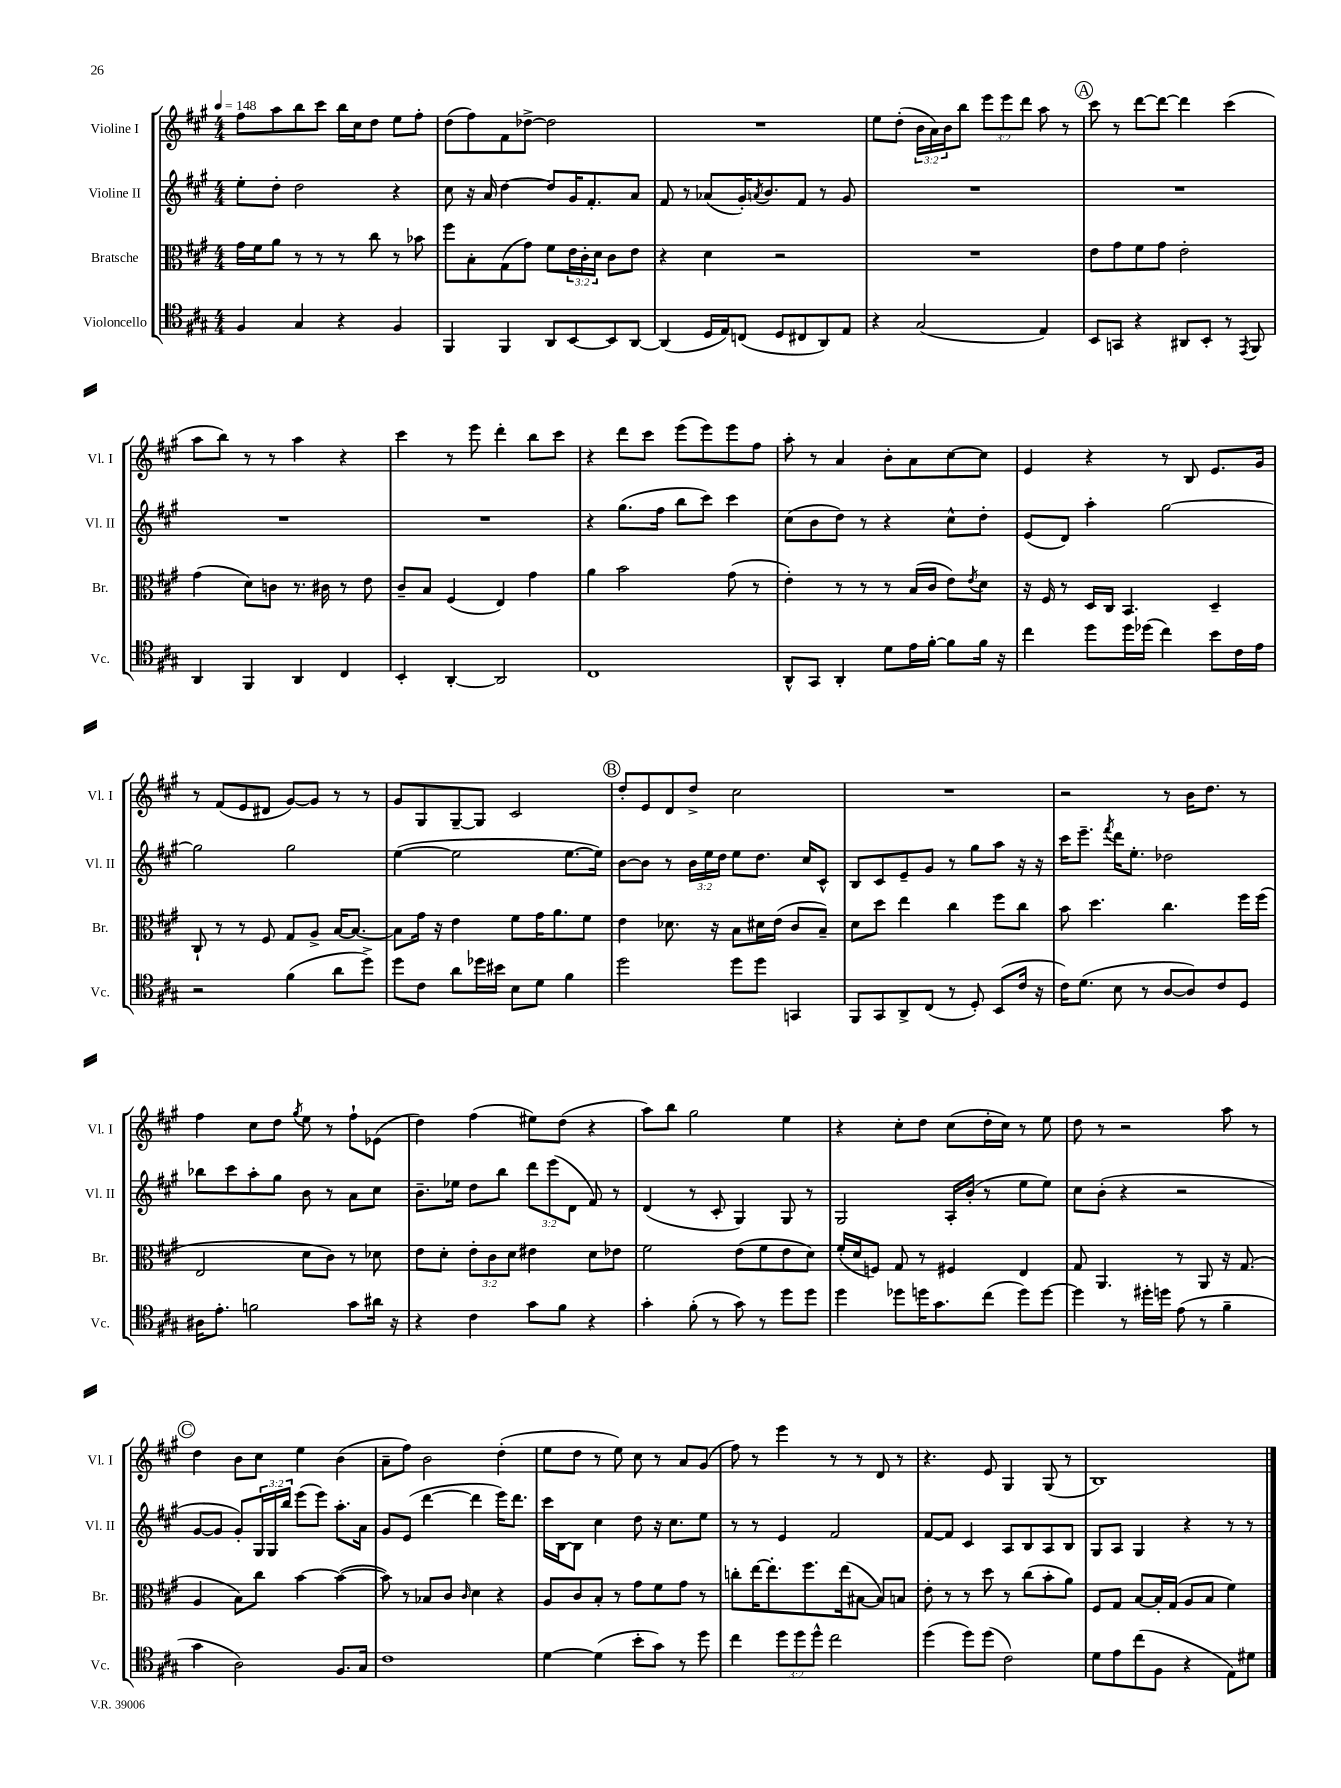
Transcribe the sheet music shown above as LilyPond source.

<<
\new StaffGroup <<
\new Staff = "s0" \with { instrumentName = "Violine I" shortInstrumentName = "Vl. I" } {
    \clef treble \key a \major \numericTimeSignature \time 4/4 \override Staff.TupletNumber.text = #tuplet-number::calc-fraction-text \tempo 4 = 148
    fis''8 a''8 b''8 cis'''8 b''16 cis''16 d''8 e''8 fis''8-. |
    d''8( fis''8) fis'8 des''8~-> des''2 |
    R1 |
    e''8 d''8-.( \tuplet 3/2 { b'16 a'16) b'16 } b''8 \tuplet 3/2 { e'''8 e'''8 d'''8 } a''8 r8 |
    \mark \markup { \circle "A" } cis'''8 r8 d'''8~ d'''8~ d'''4 cis'''4( |
    a''8 b''8) r8 r8 a''4 r4 |
    cis'''4 r8 e'''8 d'''4-. b''8 cis'''8 |
    r4 d'''8 cis'''8 e'''8( e'''8) e'''8 fis''8 |
    a''8-. r8 a'4 b'8-. a'8 cis''8~ cis''8 |
    e'4 r4 r8 b8 e'8. gis'16 |
    r8 fis'8( e'8 dis'8 gis'8~) gis'8 r8 r8 |
    gis'8 gis8 gis8~-- gis8 cis'2 |
    \mark \markup { \circle "B" } d''8-. e'8 d'8 d''8-> cis''2 |
    R1 |
    r2 r8 b'16 d''8. r8 |
    fis''4 cis''8 d''8 \acciaccatura { gis''8 } e''8 r8 fis''8-! ees'8( |
    d''4) fis''4( eis''8) d''8( r4 |
    a''8) b''8 gis''2 e''4 |
    r4 cis''8-. d''8 cis''8( d''16-. cis''16) r8 e''8 |
    d''8 r8 r2 a''8 r8 |
    \mark \markup { \circle "C" } d''4 b'8 cis''8 e''4 b'4( |
    a'8-- fis''8) b'2 d''4-.( |
    e''8 d''8 r8 e''8) cis''8 r8 a'8 gis'8( |
    fis''8) r8 e'''4 r8 r8 d'8 r8 |
    r4. e'8 gis4 gis8( r8 |
    b1) \bar "|." |
}
\new Staff = "s1" \with { instrumentName = "Violine II" shortInstrumentName = "Vl. II" } {
    \clef treble \key a \major \numericTimeSignature \time 4/4 \override Staff.TupletNumber.text = #tuplet-number::calc-fraction-text
    e''8-. d''8-. d''2 r4 |
    cis''8 r16 a'16 d''4~ d''8 gis'16 fis'8.-. a'8 |
    fis'8 r8 aes'8( gis'16-.) \acciaccatura { a'8 } b'8. fis'8 r8 gis'8 |
    R1 |
    \mark \markup { \circle "A" } R1 |
    R1 |
    R1 |
    r4 gis''8.( fis''16 b''8 cis'''8) cis'''4 |
    cis''8( b'8 d''8) r8 r4 cis''8-^ d''8-. |
    e'8( d'8) a''4-. gis''2~ |
    gis''2 gis''2 |
    e''4~( e''2 e''8.~ e''16) |
    \mark \markup { \circle "B" } b'8~ b'8 r8 \tuplet 3/2 { b'16 e''16 d''16 } e''8 d''8. cis''16 cis'8-^ |
    b8 cis'8 e'8-- gis'8 r8 gis''8 a''8 r16 r16 |
    cis'''16 e'''8.-- \acciaccatura { fis'''8 } d'''16 e''8.-. des''2 |
    bes''8 cis'''8 a''8-. gis''8 b'8 r8 a'8 cis''8 |
    b'8.-- ees''16 d''8 b''8 \tuplet 3/2 { d'''8 e'''8( d'8 } fis'8) r8 |
    d'4( r8 cis'8-. gis4) gis8 r8 |
    gis2 a16-. b'16-.( r8 e''8 e''8) |
    cis''8 b'8-.( r4 r2 |
    \mark \markup { \circle "C" } gis'8~ gis'8 gis'8-.) \tuplet 3/2 { gis16 gis16 b''16 } e'''8( e'''8) a''8.-. a'16 |
    gis'8 e'8( d'''4~ d'''4 e'''16) d'''8. |
    cis'''16 b16~ b8 cis''4 d''8 r16 cis''8. e''8 |
    r8 r8 e'4 fis'2 |
    fis'8~ fis'8 cis'4 a8 b8 a8 b8 |
    gis8 a8 gis4 r4 r8 r8 \bar "|." |
}
\new Staff = "s2" \with { instrumentName = "Bratsche" shortInstrumentName = "Br." } {
    \clef alto \key a \major \numericTimeSignature \time 4/4 \override Staff.TupletNumber.text = #tuplet-number::calc-fraction-text
    gis'16 fis'16 a'8 r8 r8 r8 cis''8 r8 bes'8 |
    fis''8 b8-. gis8( gis'8) fis'8 \tuplet 3/2 { e'16 cis'16-. d'16 } cis'8 e'8 |
    r4 d'4 r2 |
    R1 |
    \mark \markup { \circle "A" } e'8 gis'8 fis'8 gis'8 e'2-. |
    gis'4( d'8) c'8 r8. cis'16 r8 e'8 |
    cis'8-- b8 fis4( e4) gis'4 |
    a'4 b'2 gis'8( r8 |
    e'4-.) r8 r8 r8 b16( cis'16 e'8) \acciaccatura { e'8 } d'8 |
    r16 fis16 r8 d16 cis16 b,4. d4-- |
    cis8-! r8 r8 fis8 gis8 a8-> b16~ b8.~ |
    b8 gis'16 r16 e'4 fis'8 gis'16 a'8. fis'8 |
    \mark \markup { \circle "B" } e'4 des'8. r16 b8 dis'16 e'16( cis'8 b8--) |
    d'8 d''8 e''4 cis''4 fis''8 cis''8 |
    b'8 d''4. cis''4. fis''16 fis''16( |
    e2 d'8 cis'8) r8 des'8 |
    e'8 d'8-. \tuplet 3/2 { e'8-. cis'8 d'8 } eis'4 d'8 ees'8 |
    fis'2 e'8( fis'8 e'8 d'8) |
    fis'16-.( d'16 f8) gis8 r8 fis4 e4 |
    gis8 a,4. r8 a,8 r16 gis8.( |
    \mark \markup { \circle "C" } a4 b8) cis''8 b'4~ b'4~( |
    b'8) r8 bes8 cis'8 \grace { cis'16 } d'4 r4 |
    a8 cis'8 b8-. r8 gis'8 fis'8 gis'8 r8 |
    c''8-. e''16~ e''8.-. fis''8. e''16( bis8~ bis8) b8 |
    e'8-. r8 r8 d''8 r8 cis''8( b'8-. a'8) |
    fis8 gis8 b8~ b16-. gis16( a8 b8 fis'4) \bar "|." |
}
\new Staff = "s3" \with { instrumentName = "Violoncello" shortInstrumentName = "Vc." } {
    \clef tenor \key a \major \numericTimeSignature \time 4/4 \override Staff.TupletNumber.text = #tuplet-number::calc-fraction-text
    fis4 gis4 r4 fis4 |
    fis,4 fis,4 a,8 b,8~ b,8 a,8~ |
    a,4( d16 e16) c8( d8 cis8 a,8) e8 |
    r4 gis2( e4) |
    \mark \markup { \circle "A" } b,8 g,8 r4 ais,8 b,8-. r8 \acciaccatura { e,8 } fis,8 |
    a,4 fis,4 a,4 cis4 |
    b,4-. a,4~-. a,2 |
    cis1 |
    a,8-^ gis,8 a,4-. d'8 e'16 fis'16~-. fis'8 fis'16 r16 |
    cis''4 d''8 d''16 des''16( cis''4) b'8 cis'16 e'16 |
    r2 fis'4( a'8 d''8->) |
    d''8 cis'8 a'8 des''16 bis'16 b8 d'8 fis'4 |
    \mark \markup { \circle "B" } d''2 d''8 d''8 g,4 |
    fis,8 gis,8 a,8-> cis8( r8 d8-.) b,8( cis'16 r16 |
    cis'16) d'8.( b8 r8 a8~ a8) cis'8 d8 |
    ais16 e'8.-. f'2 gis'8 ais'16 r16 |
    r4 cis'4 gis'8 fis'8 r4 |
    gis'4-. fis'8-.( r8 gis'8) r8 d''8 d''8 |
    d''4 des''8 d''16 gis'8. cis''8( d''8) d''8~ |
    d''4 r8 dis''16-. d''16 e'8( r8 fis'4-- |
    \mark \markup { \circle "C" } gis'4 a2) fis8. gis16 |
    cis'1 |
    d'4~ d'4( b'8-. gis'8) r8 d''8 |
    cis''4 \tuplet 3/2 { d''8 d''8 d''8-^ } cis''2 |
    d''4( d''8) d''8( cis'2) |
    d'8 e'8 cis''8( fis8 r4 e8) dis'8 \bar "|." |
}
>>
>>
\layout { \context { \Score \remove "Bar_number_engraver" } }
